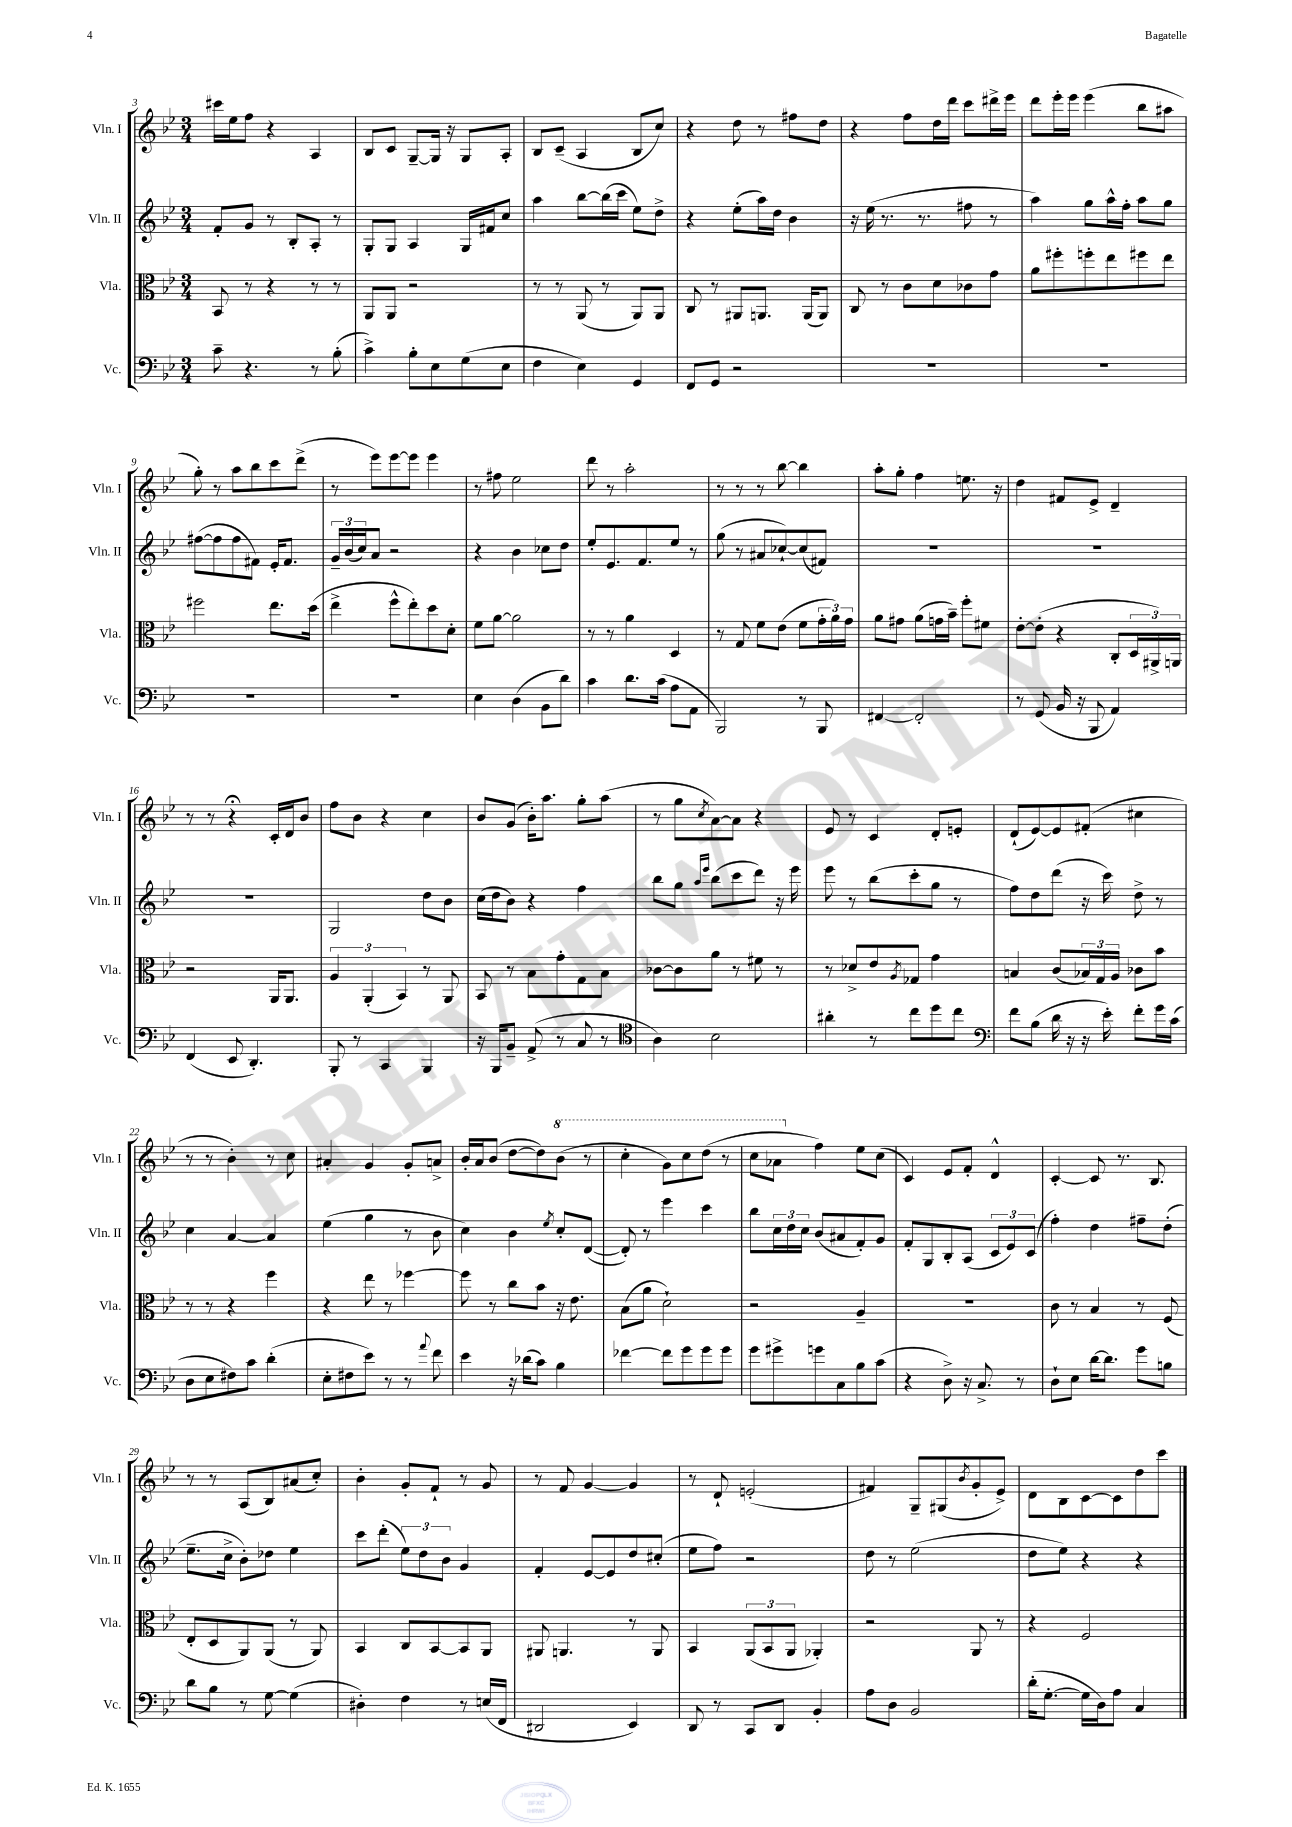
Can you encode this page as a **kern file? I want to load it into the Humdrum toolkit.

**kern	**kern	**kern	**kern
*part4	*part3	*part2	*part1
*staff4	*staff3	*staff2	*staff1
*I"Vc.	*I"Vla.	*I"Vln. II	*I"Vln. I
*I'Vc.	*I'Vla.	*I'Vln. II	*I'Vln. I
*clefF4	*clefC3	*clefG2	*clefG2
*k[b-e-]	*k[b-e-]	*k[b-e-]	*k[b-e-]
*M3/4	*M3/4	*M3/4	*M3/4
=3	=3	=3	=3
8c~\	8BB-/	8f'/L	16ccc#X\LL
.	.	.	16ee-\J
4.r	8r	8g/J	8ff\J
.	4r	8r	4r
.	.	8B-'/L	.
8r	8r	8A'/J	4A/
(8B-'\	8r	8r	.
=4	=4	=4	=4
4c^\)	8AA/L	8G'/L	8B-/L
.	8AA/J	8G/J	8c/J
8B-'\L	2r	4A/	[8G~/L
8E-\	.	.	16G/Jk]
.	.	.	16r
(8G\	.	16G/LL	8G/L
.	.	16f#X/J	.
8E-\J	.	8cc/J	8A'/J
=5	=5	=5	=5
4F\	8r	4aa\	8B-/L
.	8r	.	(8c~/J
4E-\)	(8AA/	[8bb-\L	4A/
.	8r	(16bb-\L]	.
.	.	16ccc\JJ	.
4GG/	8AA/L)	8ee-\L)	8B-/L
.	8AA/J	8dd^\J	8cc/J)
=6	=6	=6	=6
8FF/L	8C/	4r	4r
8GG/J	8r	.	.
2r	8AA#X/L	(8ee-'\L	8dd\
.	8.AAn/J	16aa\L)	8r
.	.	16dd\JJ	.
.	.	4b-\	8ff#X\L
.	(16AA/KL	.	.
.	8AA/J)	.	8dd\J
=7	=7	=7	=7
2.r	8C/	16r	4r
.	.	(16ee-\	.
.	8r	8.r	.
.	8c\L	.	8ff\L
.	.	8.r	.
.	8d\	.	16dd\L
.	.	.	16ddd\JJ
.	8c-X\	8ff#X\	8ccc\L
.	8g\J	8r	16ddd#X^\L
.	.	.	16eee-\JJ
=8	=8	=8	=8
2.r	8a\L	4aa\)	8ddd\L
.	8ff#X'\	.	16eee-'\L
.	.	.	16eee-\JJ
.	8ffn'\	8gg\L	(4eee-\
.	8ee-\	16aa^^\L	.
.	.	16ff'\JJ	.
.	8ff#X\	8aa\L	8bb-\L
.	8ee-\J	8gg\J	8aa#X\J
!!LO:LB:g=z
=9	=9	=9	=9
2.r	2ff#X\	([8ff#X\L	8gg'\)
.	.	8ff#\]	8r
.	.	8ff#\	8aa\L
.	.	8f#X\J)	8bb-\
.	8.ee-\L	16e-'/KL	8ccc\
.	.	8.f#/J	.
.	.	.	(8ddd^\J
.	(16dd\Jk	.	.
=10	=10	=10	=10
2.r	4ee-^\	24g~/LL	8r
.	.	(24b-/	.
.	.	24cc/J)	.
.	.	8a/J	8eee-\L)
.	8ff^^\L	2r	[8eee-\
.	8ee-'\)	.	8eee-\J]
.	8dd\	.	4eee-\
.	8d'\J	.	.
=11	=11	=11	=11
4E-\	8f\L	4r	8r
.	[8a\J	.	8ff#X\
(4D\	2a\]	4b-\	2ee-\
8BB-\L	.	8cc-X\L	.
8d\J)	.	8dd\J	.
=12	=12	=12	=12
4c\	8r	8ee-'/L	8ddd\
.	8r	8.e-/	8r
8.d\L	4a\	.	2aa'\
.	.	8.f/	.
(16c\Jk	.	.	.
8A\L	4D/	8ee-/J	.
8AA\J	.	8r	.
=13	=13	=13	=13
2BBB-/)	8r	(8gg\	8r
.	8G/	8r	8r
.	8f\L	8a#X/L	8r
.	(8e-\J	[8cc-X`/)	[8bb-\
8r	8f\L	(8cc-/]	4bb-\]
8BBB-/	24g'\L	8f#X/J)	.
.	24a\)	.	.
.	24g\JJ	.	.
=14	=14	=14	=14
[4FF#X/	8a\L	2.r	8aa'\L
.	8g#X\J	.	8gg'\J
2FF#'/]	(8a\L	.	4ff\
.	16gn\L	.	.
.	16b-~\JJ)	.	.
.	8ff'\L	.	8.een\
.	8f#X\J	.	.
.	.	.	16r
=15	=15	=15	=15
8r	[8e-'\L	2.r	4dd\
(8GG/	(8e-'\J]	.	.
16BB-/	4r	.	8f#X/L
16r	.	.	.
8BBB-/	.	.	8e-^/J
4AA/)	8C'/L	.	4d~/
.	24D/L	.	.
.	24AA#X^/)	.	.
.	24AAn/JJ	.	.
!!LO:LB:g=z
=16	=16	=16	=16
(4FF/	2r	2.r	8r
.	.	.	8r
8EE-/	.	.	4r;<
4.DD'/)	.	.	.
.	16AA/KL	.	16c'/LL
.	8.AA/J	.	16d/J
.	.	.	8b-/J
=17	=17	=17	=17
8BBB-'/	6A/	2G/	8ff\L
8r	.	.	8b-\J
.	(6AA'/	.	.
4CC/	.	.	4r
.	6BB-/)	.	.
4BBB-/	8r	8dd\L	4cc\
.	8AA/	8b-\J	.
=18	=18	=18	=18
16r	8BB-/	(16cc\LL	8b-/L
16BBB-/KL	.	16dd\J	.
8BB-~/J	8r	8b-\J)	(8g/J
(8AA^/	8B-\L	4r	16b-'\KL)
.	.	.	8.aa\J
8r	8g'\	.	.
8C/	8G\	4ff\	8gg'\L
8r	8B-\J	.	(8aa\J
=19	=19	=19	=19
*clefC4	*	*	*
4A\)	[8c-X\L	8bb-\L	8r
.	8c-\]	8gg\J	8gg\L
.	.	16qqaa/LL	.
.	.	16qqeee-/JJ	8qcc/
2B-\	8a\J	(8bb-\L	[8a\)
.	8r	8ccc\	8a\J]
.	8f#X\	8ddd\J)	4r
.	8r	16r	.
.	.	16eee-\	.
=20	=20	=20	=20
4a#X'\	8r	8eee-\	8e-/
.	8d-X^/L	8r	8r
8r	8e-/	(8bb-\L	4c/
.	8qA/	.	.
8cc\L	8G-X/J	8ccc'\	.
8dd\	4g\	8gg\J	8d'/L
8cc\J	.	8r	8en'/J
=21	=21	=21	=21
*clefF4	*	*	*
8f\L	4Bn/	8ff\L)	(8d`/L
(8B-\J	.	8dd\	[8e-/)
16d\	(8c/L	(8ddd\J	8e-/]
16r	.	.	.
16r	24B-X/L)	16r	(8f#X'/J
.	24G/	.	.
16e-'\)	.	16ccc\)	.
.	24A/JJ	.	.
8f'\L	8c-X\L	8dd^\	4cc#X\
16g\L	8b-\J	8r	.
(16c\JJ	.	.	.
!!LO:LB:g=z
=22	=22	=22	=22
8D\L	8r	4cc\	8r
8E-\	8r	.	8r
8F#X\)	4r	[4a/	4b-'\)
8c\J	.	.	.
(4d'\	4ff\	4a/]	8r
.	.	.	8cc\
=23	=23	=23	=23
8E-'\L	4r	(4ee-\	4a#X'/
8F#X\	.	.	.
8e-\J)	8ee-\	4gg\	4g/
8r	8r	.	.
8r	[4ff-X\	8r	8g'/L
8qqa/	.	.	.
8f\	.	8b-\	8an^/J
=24	=24	=24	=24
4e-\	8ff-\]	4cc\)	16b-'/LL
.	.	.	16a/J
.	8r	.	(8b-/J
16r	8cc\L	4b-\	[8dd\L
(16d-X\KL	.	.	.
8c\J)	8b-\J	.	8dd\])
.	.	8qee-/	.
*	*	*	*8va
4B-\	16r	8cc'/L	(8bb-\J
.	8.e-\	.	.
.	.	([8d/J	8r
=25	=25	=25	=25
[4f-X\	(8B-\L	8d'/])	4ccc'\
.	8a\J	8r	.
8f-\L]	2d`\)	4eee-\	8gg\L)
8g\	.	.	8ccc\
8g\	.	4ccc\	(8ddd\J
8g\J	.	.	8r
=26	=26	=26	=26
8g\L	2r	8bb-\L	8ccc\L
8g#X^\	.	24cc\L	8aa-X\J
.	.	24dd\	.
.	.	24cc\JJ	.
*	*	*	*X8va
8gn\	.	(8b-/L	4ff\)
8C\	.	8a#X/	.
8B-\	4A~/	8f'/)	8ee-\L
(8c\J	.	8g/J	(8cc\J
=27	=27	=27	=27
4r	2.r	8f'/L	4c/)
.	.	8G/	.
8D^\)	.	8B-'/	8e-/L
16r	.	(8A/J	8f'/J
8.C^/	.	.	.
.	.	12c/L	4d^^/
.	.	12e-/)	.
8r	.	.	.
.	.	(12c/J	.
=28	=28	=28	=28
8D`\L	8c\	4ff'\)	[4c'/
8E-\J	8r	.	.
[16d\KL	4B-/	4dd\	8c/]
8.d\J]	.	.	.
.	.	.	8.r
8g\L	8r	8ff#X~\L	.
.	.	.	8.B-/
8Bn\J	(8F/	(8dd'\J	.
!!LO:LB:g=z
=29	=29	=29	=29
8d\L	8E-'/L	8.ee-~\L	8r
8B-\J	8D/	.	8r
.	.	16cc^\Jk	.
8r	8AA/)	8b-'\L)	(8A/L
[8G\	(8AA/J	8dd-X\J	8B-/)
(4G\]	8r	4ee-\	(8a#X/
.	8AA/)	.	8cc'/J)
=30	=30	=30	=30
4D#X'\)	4BB-/	8ccc\L	4b-'\
.	.	(8ddd'\J	.
4F\	8C/L	12ee-\L)	8g'/L
.	.	12dd\	.
.	[8BB-/	.	8f`/J
.	.	12b-\J	.
8r	8BB-/]	4g/	8r
(16En/LL	8AA/J	.	8g/
16FF/JJ	.	.	.
=31	=31	=31	=31
2DD#X/	8AA#X/	4f'/	8r
.	4.AAn/	.	8f/
.	.	[8e-/L	[4g/
.	.	8e-/]	.
4EE-/)	8r	8dd/	4g/]
.	8AA/	(8cc#X'/J	.
=32	=32	=32	=32
8DD/	4BB-/	8ee-\L	8r
8r	.	8ff\J)	8d`/
8CC/L	(12AA/L	2r	(2en'/
.	12BB-/	.	.
8DD/J	.	.	.
.	12AA/J	.	.
4BB-'/	4AA-X'/)	.	.
=33	=33	=33	=33
8A\L	2r	8dd\	4f#X/)
8D\J	.	8r	.
2BB-/	.	(2ee-\	8G~/L
.	.	.	(8G#X/
.	.	.	8qb-/
.	8AA/	.	8g'/
.	8r	.	8e-^/J)
=34	=34	=34	=34
(16d'\KL	4r	8dd\L	8d\L
[8.G'\J	.	.	.
.	.	8ee-\J)	8B-\
16G\LL]	2F/	4r	[8c\
16D\J)	.	.	.
8A\J	.	.	8c\]
4C/	.	4r	8dd\
.	.	.	8ccc\J
==	==	==	==
*-	*-	*-	*-
